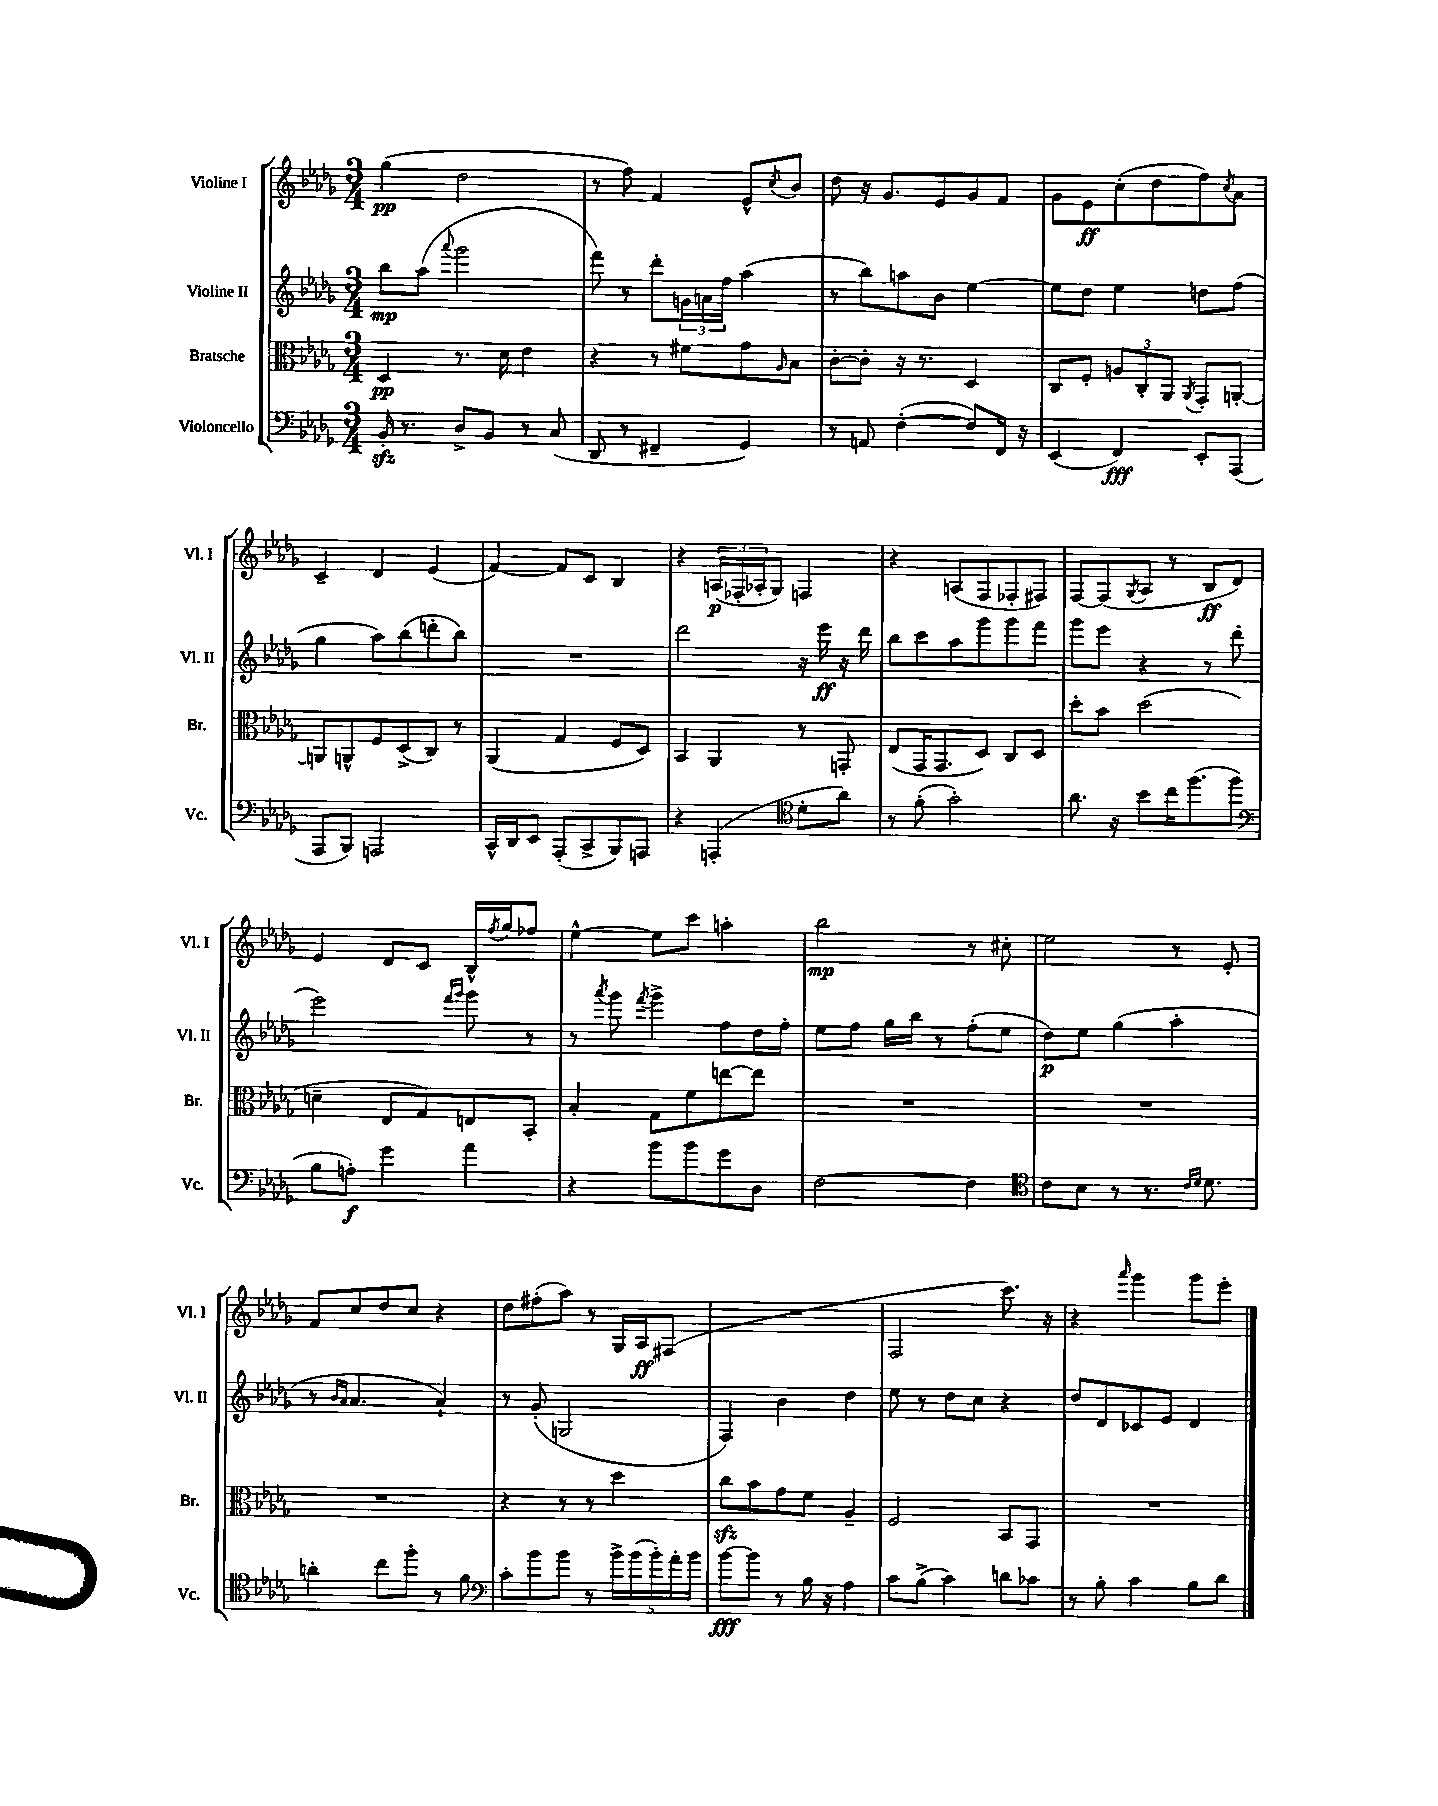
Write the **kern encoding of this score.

**kern	**kern	**kern	**kern
*staff4	*staff3	*staff2	*staff1
*clefF4	*clefC3	*clefG2	*clefG2
*k[b-e-a-d-g-]	*k[b-e-a-d-g-]	*k[b-e-a-d-g-]	*k[b-e-a-d-g-]
*M3/4	*M3/4	*M3/4	*M3/4
16BB-'	4D-	8bb-	(4gg-
8.r	.	.	.
.	.	(8aa-	.
.	.	8qqaaa-	.
8D-^	8.r	2ggg-	2dd-
8BB-	.	.	.
.	16d-	.	.
8r	4e-	.	.
(8C	.	.	.
=	=	=	=
8DD-	4r	8fff)	8r
8r	.	8r	8ff)
4FF#~	8r	8ddd-'	4f
.	8f#	24g	.
.	.	24a	.
.	.	24ff	.
4GG-)	8g-	(4aa-	8e-^^
.	16qqA-	.	8qcc
.	8B-	.	8b-
=	=	=	=
8r	[8c'	8r	8dd-
8AA	8c']	8bb-)	16r
.	.	.	8.g-
([4F'	16r	8aa	.
.	8.r	.	.
.	.	8b-	8e-
8F])	4D-	[4ee-	8g-
16FF	.	.	8f
16r	.	.	.
=	=	=	=
(4EE-	8C	8ee-]	8g-
.	8F'	8dd-	8e-
4FF)	12A	4ee-	(8cc'
.	12C'	.	.
.	.	.	8dd-
.	12AA-	.	.
.	8qAA-	.	.
8EE-'	8GG-'	8dd	8ff)
.	.	.	8qcc
(8AAA-	[8AA'	(8ff	8a-
=	=	=	=
8AAA-	8AA]	4gg-	4c~
8BBB-)	8AA^^	.	.
2AAA	8F	8aa-)	4d-
.	(8D-^	(8bb-	.
.	8C)	8ddd'	(4e-
.	8r	8bb-)	.
=	=	=	=
16CC^^	(4AA-	2.r	[4f)
16DD-	.	.	.
8EE-	.	.	.
(8AAA-'	4G-	.	8f]
8CC^	.	.	8c
8BBB-)	8F	.	4B-
8AAA	8D-)	.	.
=	=	=	=
4r	4BB-	2ddd-	4r
(4AAA'	4AA-	.	(24A
.	.	.	24F-'
.	.	.	24A-'
.	.	.	8G-)
*clefC4	*	*	*
8d-'	8r	16r	4F
.	.	16eee-	.
8a-)	8GG'	16r	.
.	.	16ddd-	.
=	=	=	=
8r	(8E-	8bb-	4r
(8f'	16GG-	8ccc	.
.	8.GG-	.	.
2g-')	.	8aa-	(8A
.	8D-)	8ggg-	8F
.	8C	8ggg-	8F-'
.	8D-	8fff	8F#)
=	=	=	=
8.a-	8dd-'	8ggg-	[8F
.	8b-	8eee-	(8F]
16r	.	.	.
.	.	.	8qG-
8b-	(2dd-	4r	8A-
16cc	.	.	8r
(8.ff	.	.	.
.	.	8r	8B-
8ff	.	(8ddd-	8d-)
=	=	=	=
*clefF4	*	*	*
8B-	4d~	2eee-)	4e-
8A')	.	.	.
4g-	8E-	.	8d-
.	8G-)	.	8c
.	.	16qqfff	.
.	.	16qqggg-	.
4a-	8E	8ggg-	16B-^^
.	.	.	8qff
.	.	.	16gg-
.	8BB-'	8r	8ff-
=	=	=	=
4r	4B-'	8r	[4ee-^^
.	.	8qaaa-	.
.	.	8ggg-	.
.	.	8qfff	.
8b-	8G-	4ggg-^	8ee-]
8b-	8f	.	8ccc
8g-	[8ee	8ff	4aa'
8D-	8ee]	16dd-	.
.	.	16ff'	.
=	=	=	=
[2F	2.r	8ee-	2bb-
.	.	8ff	.
.	.	16gg-	.
.	.	16bb-	.
.	.	8r	.
4F]	.	(8ff'	8r
.	.	8ee-	8cc#'
=	=	=	=
*clefC4	*	*	*
8c	2.r	8dd-)	2ee-
8B-	.	8ee-	.
8r	.	(4gg-	.
8.r	.	.	.
.	.	4aa-'	8r
16qqc	.	.	.
16qqd-	.	.	.
8.d-	.	.	.
.	.	.	8e-'
=	=	=	=
4a'	2.r	8r	8f
.	.	16qqb-	.
.	.	16qqa-	.
.	.	4.a-	8cc
8cc	.	.	8dd-
8ff'	.	.	8cc
8r	.	4a-`)	4r
8f	.	.	.
=	=	=	=
*clefF4	*	*	*
8c'	4r	8r	8dd-
8b-	.	(8g-'	(8ff#'
8b-	8r	2G	8aa-)
8r	8r	.	8r
20b-^	4dd-	.	16G-
(20b-	.	.	.
.	.	.	16A-
20b-')	.	.	.
.	.	.	(8F#
20a-'	.	.	.
20b-	.	.	.
=	=	=	=
[8b-	8cc	4F)	2.r
8b-]	8b-	.	.
8r	8g-	4b-	.
16B-	8f	.	.
16r	.	.	.
4A-	4A-~	4dd-	.
=	=	=	=
8c	2F	8ee-	2F
(8B-^	.	8r	.
4c)	.	8dd-	.
.	.	8cc	.
8d	8BB-	4r	8.ccc)
8c-	8GG-	.	.
.	.	.	16r
=	=	=	=
8r	2.r	8dd-	4r
8B-'	.	8d-	.
.	.	.	16qqaaa-
4c	.	8c-	4ggg-
.	.	8e-	.
8B-	.	4d-	8ggg-
8d-	.	.	8eee-'
==	==	==	==
*-	*-	*-	*-
